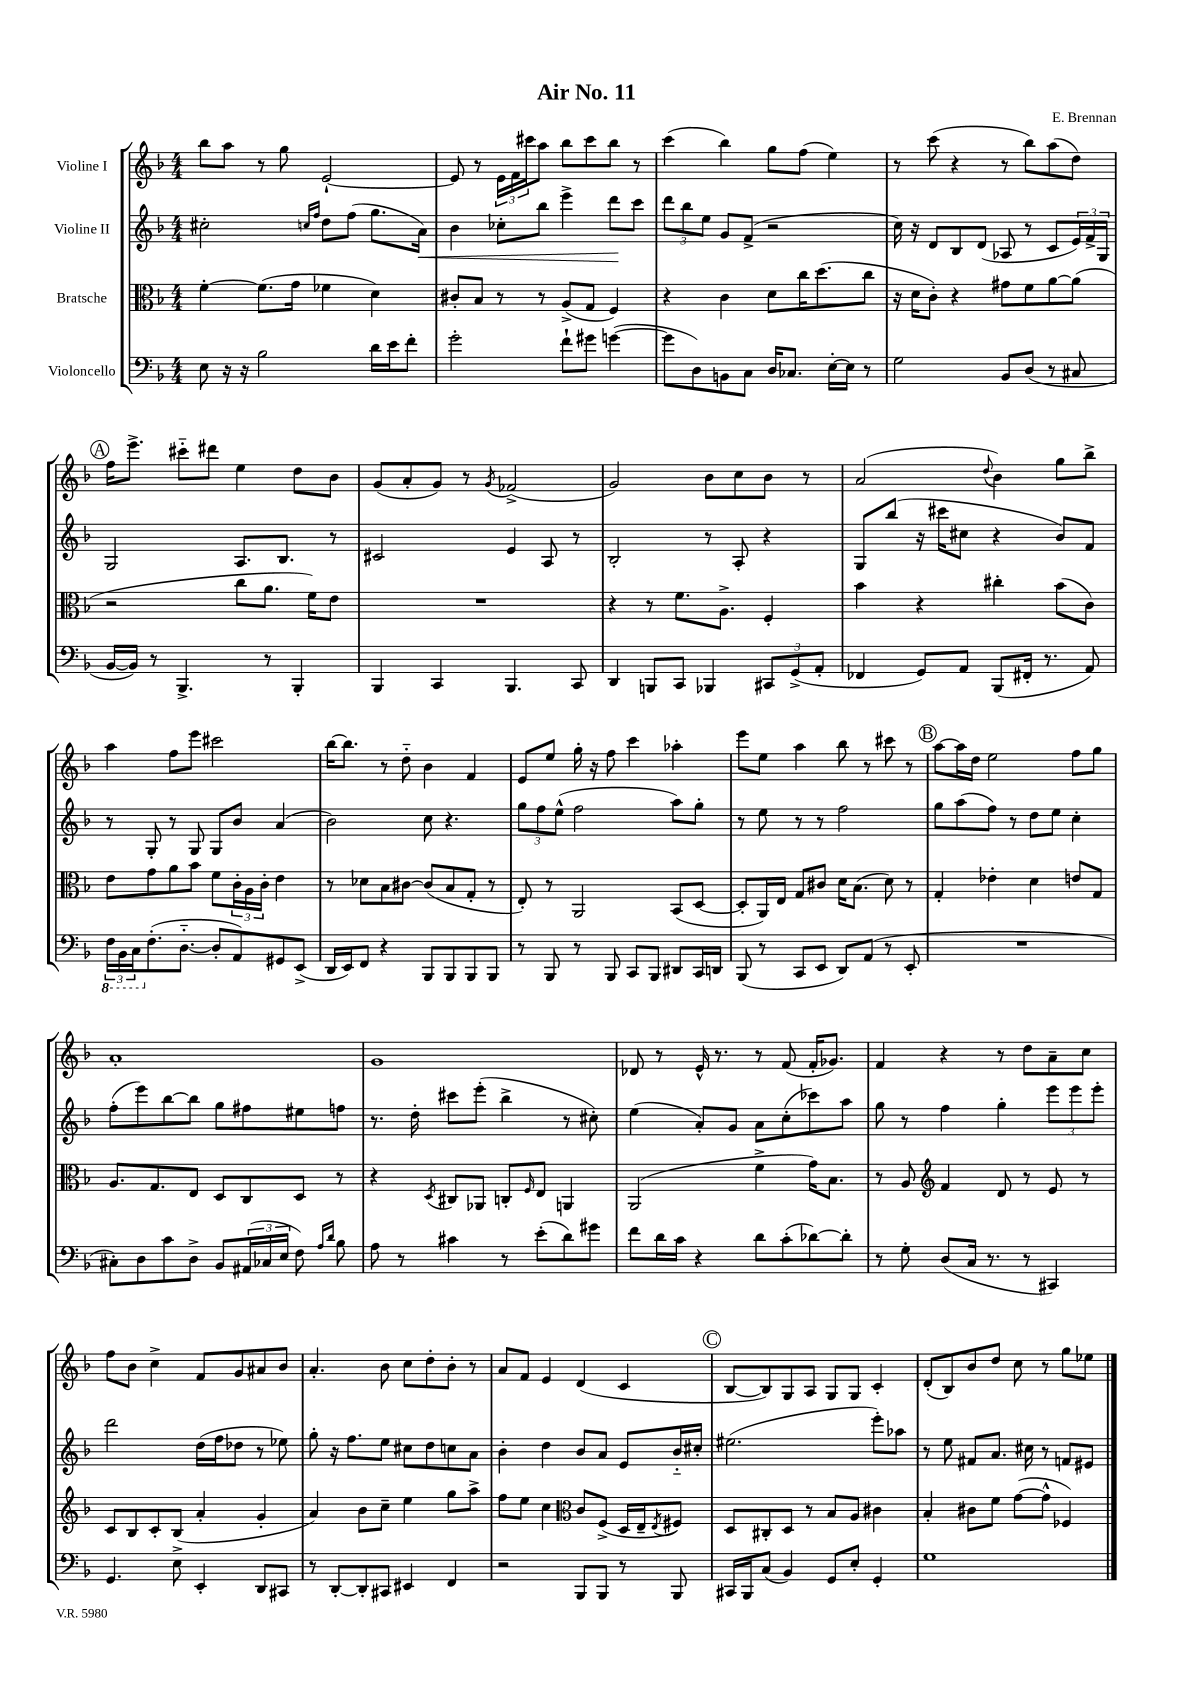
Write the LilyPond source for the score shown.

\header { title = "Air No. 11" composer = "E. Brennan" }
<<
\new StaffGroup <<
\new Staff = "s0" \with { instrumentName = "Violine I" } {
    \clef treble \key f \major \numericTimeSignature \time 4/4
    bes''8 a''8 r8 g''8 e'2~-! |
    e'8 r8 \tuplet 3/2 { e'16 f'16 cis'''16 } a''8 bes''8 cis'''8 bes''8 r8 |
    c'''4( bes''4) g''8 f''8( e''4) |
    r8 c'''8( r4 r8 bes''8) a''8( d''8) |
    \mark \markup { \circle "A" } f''16 e'''8.-> cis'''8-_ dis'''8 e''4 d''8 bes'8 |
    g'8( a'8-. g'8) r8 \acciaccatura { g'8 } fes'2->( |
    g'2) bes'8 c''8 bes'8 r8 |
    a'2( \appoggiatura { d''8 } bes'4) g''8 bes''8-> |
    a''4 f''8 e'''8 cis'''2 |
    bes''16~ bes''8. r8 d''8-_ bes'4 f'4 |
    e'8 e''8 g''16-. r16 f''8 c'''4 aes''4-. |
    e'''8 e''8 a''4 bes''8 r8 cis'''8 r8 |
    \mark \markup { \circle "B" } a''8~ a''16 d''16 e''2 f''8 g''8 |
    a'1-. |
    g'1 |
    des'8 r8 e'16-^ r8. r8 f'8( f'16-. ges'8.) |
    f'4 r4 r8 d''8 a'8-- c''8 |
    f''8 bes'8 c''4-> f'8 g'8 ais'8 bes'8 |
    a'4.-. bes'8 c''8 d''8-. bes'8-. r8 |
    a'8 f'8 e'4 d'4( c'4 |
    \mark \markup { \circle "C" } bes8~ bes8) g8 a8 g8 g8 c'4-. |
    d'8-.( bes8) bes'8 d''8 c''8 r8 g''8 ees''8 \bar "|." |
}
\new Staff = "s1" \with { instrumentName = "Violine II" } {
    \clef treble \key f \major \numericTimeSignature \time 4/4
    cis''2-. \grace { c''16 f''16 } d''8 f''8( g''8. a'16\<) |
    bes'4 ces''8-. bes''8 e'''4-> d'''8\! c'''8 |
    \tuplet 3/2 { d'''8 bes''8 e''8 } g'8 f'8->( r2 |
    c''16) r16 d'8 bes8 d'8( aes8 r8 c'8 \tuplet 3/2 { e'16) f'16-> g16 } |
    \mark \markup { \circle "A" } g2 a8. bes8. r8 |
    cis'2 e'4 a8 r8 |
    bes2-. r8 a8-. r4 |
    g8 bes''8( r16 cis'''16 cis''8 r4 bes'8) f'8 |
    r8 g8-. r8 g8 g8 bes'8 a'4( |
    bes'2) c''8 r4. |
    \tuplet 3/2 { g''8 f''8 e''8-^( } f''2 a''8) g''8-. |
    r8 e''8 r8 r8 f''2 |
    \mark \markup { \circle "B" } g''8 a''8( f''8) r8 d''8 e''8 c''4-. |
    f''8-.( e'''8) bes''8~ bes''8 g''8 fis''8 eis''8 f''8 |
    r8. d''16-. cis'''8 e'''8-.( bes''4-> r8 cis''8-.) |
    e''4( a'8-.) g'8 a'8 c''8-.( ces'''8) a''8 |
    g''8 r8 f''4 g''4-. \tuplet 3/2 { e'''8 e'''8 e'''8-. } |
    d'''2 d''16( f''16 des''8 r8 ees''8) |
    g''8-. r16 f''8. e''8 cis''8 d''8 c''8 a'8 |
    bes'4-. d''4 bes'8 a'8 e'8 bes'16-_ cis''16-. |
    \mark \markup { \circle "C" } eis''2.( e'''8-.) aes''8 |
    r8 e''8 fis'8 a'8. cis''16 r8 f'8 eis'8 \bar "|." |
}
\new Staff = "s2" \with { instrumentName = "Bratsche" } {
    \clef alto \key f \major \numericTimeSignature \time 4/4
    f'4~-. f'8.( g'16 fes'4 d'4) |
    cis'8-. bes8 r8 r8 a8->( g8 f4) |
    r4 c'4 d'8 c''16 d''8.( c''8 |
    r16 d'16 c'8-.) r4 gis'8 f'8 a'8~ a'8( |
    \mark \markup { \circle "A" } r2 c''8 a'8. f'16) e'8 |
    R1 |
    r4 r8 f'8. a8.-> f4-. |
    bes'4 r4 cis''4-. bes'8( c'8) |
    e'8 g'8 a'8 bes'8 f'8 \tuplet 3/2 { c'16-. a16 c'16-. } e'4 |
    r8 des'8 bes8 cis'8~ cis'8( bes8 g8-. r8 |
    e8-.) r8 a,2 bes,8( d8~ |
    d8-. a,16) e16 g8 cis'8 d'16 bes8.( d'8) r8 |
    \mark \markup { \circle "B" } g4-. ees'4-. d'4 e'8 g8 |
    a8. g8. e8 d8 c8 d8 r8 |
    r4 \acciaccatura { d8 } cis8 aes,8 c8-. \grace { f16 } e8 a,4 |
    a,2( f'4-> g'16) bes8. |
    r8 a8 \clef treble f'4 d'8 r8 e'8 r8 |
    c'8 bes8 c'8-. bes8( a'4-. g'4-. |
    a'4) bes'8 c''8-- e''4 g''8 a''8-> |
    f''8 e''8 c''4 \clef alto c'8 f8->( d16 e16-- \acciaccatura { e8 } fis8) |
    \mark \markup { \circle "C" } d8 cis8-. d8 r8 bes8 a8 cis'4 |
    bes4-. cis'8 f'8 g'8~( g'8-^ fes4) \bar "|." |
}
\new Staff = "s3" \with { instrumentName = "Violoncello" } {
    \clef bass \key f \major \numericTimeSignature \time 4/4
    e8 r16 r16 bes2 d'16 e'16 f'8-. |
    g'2-. f'8-! gis'8 g'4~( |
    g'8 d8) b,8 c8 d16 ces8. e16~-. e16 r8 |
    g2 bes,8 d8( r8 cis8 |
    \mark \markup { \circle "A" } bes,16~ bes,16) r8 bes,,4.-> r8 bes,,4-. |
    bes,,4 c,4 bes,,4. c,8 |
    d,4 b,,8 c,8 bes,,4 \tuplet 3/2 { cis,8 g,8->( a,8-. } |
    fes,4 g,8) a,8 bes,,8( fis,16-. r8. a,8) |
    \tuplet 3/2 { \ottava #-1 f,16 bes,,16 c,16 \ottava #0 } f8.-.( d8.~-_ d8-. a,8) gis,8 e,8->( |
    d,16 e,16) f,8 r4 bes,,8 bes,,8 bes,,8 bes,,8 |
    r8 bes,,8 r8 bes,,8 c,8 bes,,8 dis,8 c,16 d,16 |
    bes,,8( r8 c,8 e,8 d,8) a,8( r8 e,8-. |
    \mark \markup { \circle "B" } R1 |
    cis8-.) d8 c'8 d8-> bes,8 \tuplet 3/2 { ais,16( ces16 e16 } f8) \grace { a16 d'16 } bes8 |
    a8 r8 cis'4 r8 e'8-.( d'8) gis'8 |
    f'8 d'16 c'16 r4 d'8 c'8-.( des'8~) des'8-. |
    r8 g8-. d8( c16 r8. r8 cis,4) |
    g,4. e8-> e,4-. d,8 cis,8 |
    r8 d,8~-. d,8-. cis,8 eis,4 f,4 |
    r2 bes,,8 bes,,8 r8 bes,,8 |
    \mark \markup { \circle "C" } cis,16 bes,,16 c8( bes,4) g,8 e8-. g,4-. |
    g1 \bar "|." |
}
>>
>>
\layout { \context { \Score \remove "Bar_number_engraver" } }
